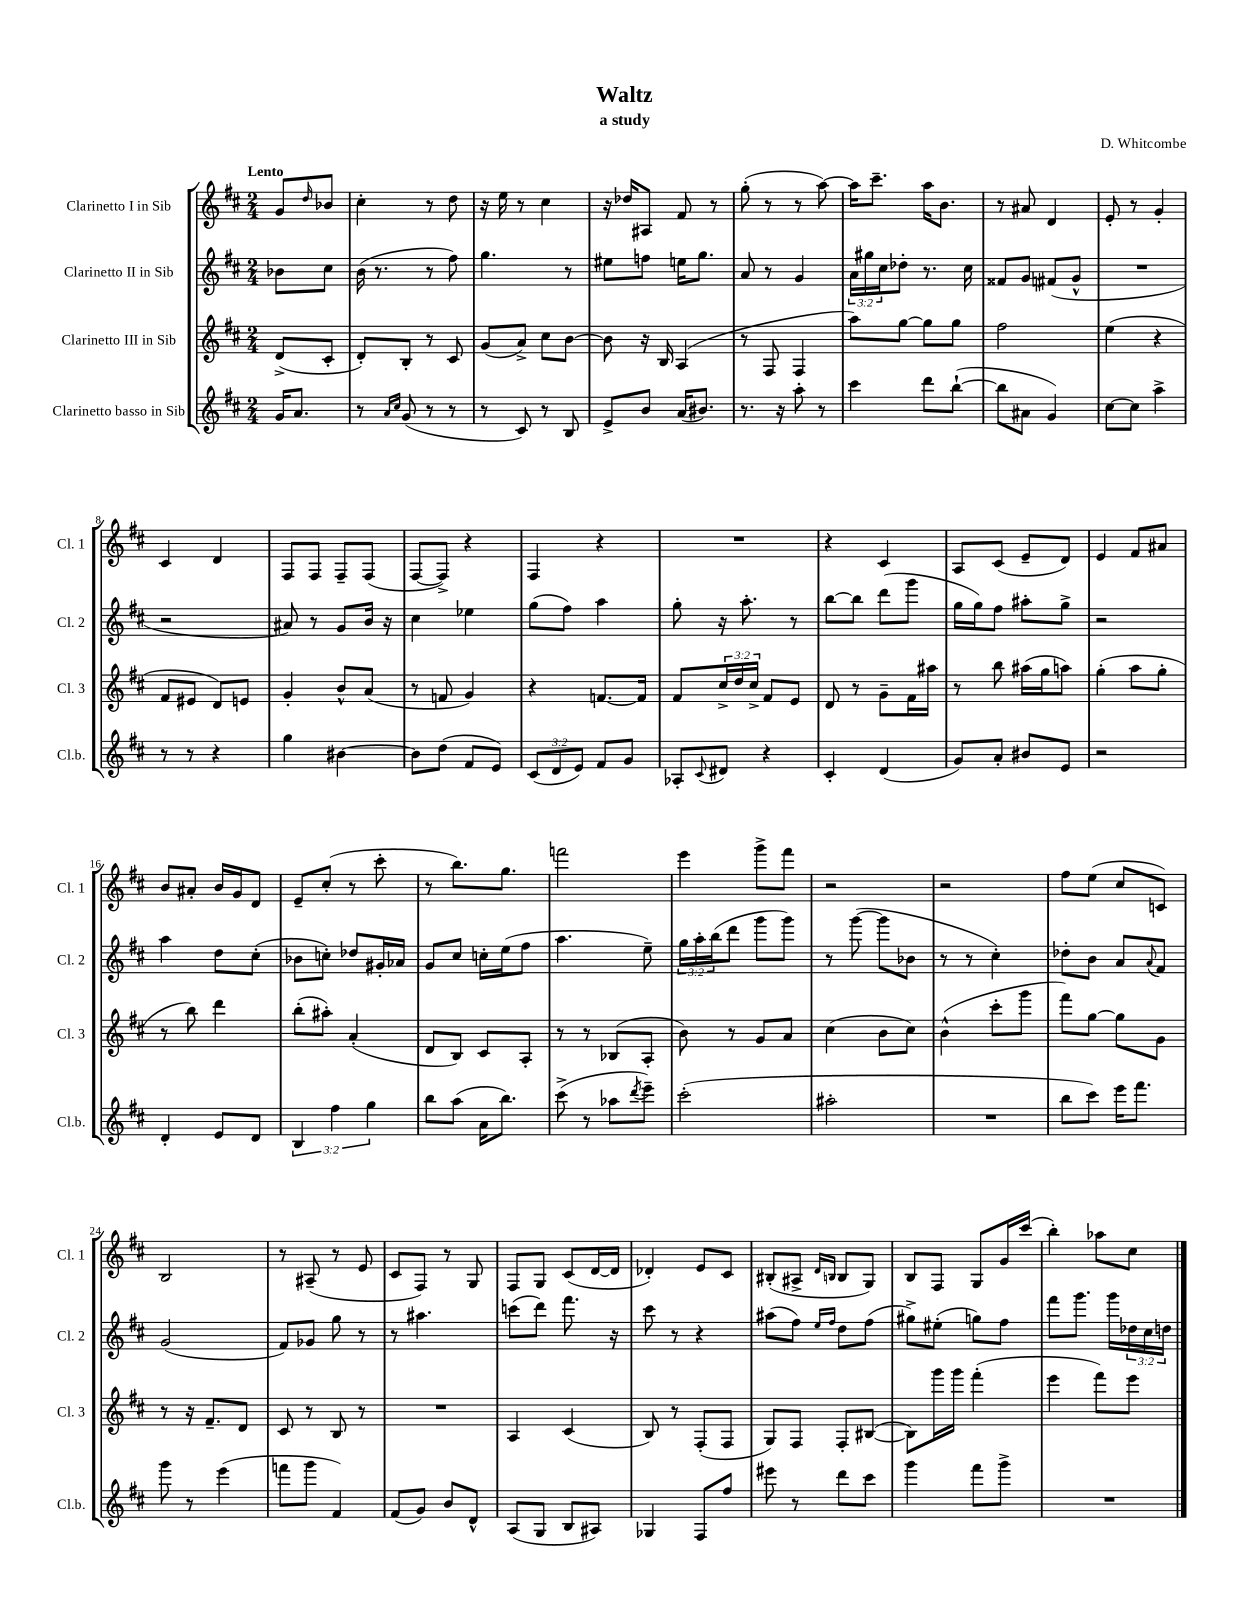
\header { title = "Waltz" composer = "D. Whitcombe" subtitle = "a study" }
<<
\new StaffGroup <<
\new Staff = "s0" \with { instrumentName = "Clarinetto I in Sib" shortInstrumentName = "Cl. 1" } {
    \clef treble \key d \major \numericTimeSignature \time 2/4 \partial 4 \tempo "Lento"
    g'8 \grace { d''16 } bes'8 |
    cis''4-. r8 d''8 |
    r16 e''16 r8 cis''4 |
    r16 des''16 ais8 fis'8 r8 |
    g''8-.( r8 r8 a''8~) |
    a''16 cis'''8.-- a''16 b'8. |
    r8 ais'8 d'4 |
    e'8-. r8 g'4-. |
    cis'4 d'4 |
    fis8 fis8 fis8-- fis8( |
    fis8~ fis8->) r4 |
    fis4 r4 |
    R2 |
    r4 cis'4 |
    a8 cis'8( e'8-- d'8) |
    e'4 fis'8 ais'8 |
    b'8 ais'8-. b'16 g'16 d'8 |
    e'8-- cis''8-.( r8 cis'''8-. |
    r8 b''8.) g''8. |
    f'''2 |
    e'''4 g'''8-> fis'''8 |
    r2 |
    r2 |
    fis''8 e''8( cis''8 c'8) |
    b2 |
    r8 ais8--( r8 e'8 |
    cis'8 fis8) r8 g8 |
    fis8 g8 cis'8( d'16~ d'16 |
    des'4-.) e'8 cis'8 |
    bis8-.( ais8-> \grace { d'16 b16 } b8 g8) |
    b8 fis8 g8 g'16 cis'''16( |
    b''4-.) aes''8 cis''8 \bar "|." |
}
\new Staff = "s1" \with { instrumentName = "Clarinetto II in Sib" shortInstrumentName = "Cl. 2" } {
    \clef treble \key d \major \numericTimeSignature \time 2/4 \override Staff.TupletNumber.text = #tuplet-number::calc-fraction-text \partial 4
    bes'8 cis''8 |
    b'16( r8. r8 fis''8) |
    g''4. r8 |
    eis''8 f''8 e''16 g''8. |
    a'8 r8 g'4 |
    \tuplet 3/2 { a'16 gis''16 cis''16 } des''8-. r8. cis''16 |
    fisis'8 g'8 fis'8( g'8-^ |
    R2 |
    r2 |
    ais'8) r8 g'8 b'16 r16 |
    cis''4 ees''4 |
    g''8( fis''8) a''4 |
    g''8-. r16 a''8.-. r8 |
    b''8~ b''8 d'''8( g'''8 |
    g''16 g''16) fis''8 ais''8-. g''8-> |
    r2 |
    a''4 d''8 cis''8-.( |
    bes'8 c''8-.) des''8 gis'16-. aes'16 |
    g'8 cis''8 c''16-. e''16( fis''8 |
    a''4. e''8--) |
    \tuplet 3/2 { g''16 a''16-. b''16( } d'''8 g'''8 g'''8) |
    r8 g'''8~( g'''8 bes'8 |
    r8 r8 cis''4-.) |
    des''8-. b'8 a'8 \appoggiatura { a'8 } fis'8 |
    g'2( |
    fis'8) ges'8 g''8 r8 |
    r8 ais''4. |
    c'''8( d'''8) fis'''8. r16 |
    cis'''8 r8 r4 |
    ais''8( fis''8) \grace { e''16 fis''16 } d''8 fis''8( |
    gis''8->) eis''8-.( g''8) fis''8 |
    fis'''8 g'''8. g'''16 \tuplet 3/2 { des''16 cis''16 d''16 } \bar "|." |
}
\new Staff = "s2" \with { instrumentName = "Clarinetto III in Sib" shortInstrumentName = "Cl. 3" } {
    \clef treble \key d \major \numericTimeSignature \time 2/4 \override Staff.TupletNumber.text = #tuplet-number::calc-fraction-text \partial 4
    d'8->( cis'8-. |
    d'8-.) b8-. r8 cis'8 |
    g'8( a'8->) cis''8 b'8~ |
    b'8 r16 b16 a4( |
    r8 fis8 fis4 |
    a''8) g''8~ g''8 g''8 |
    fis''2 |
    e''4( r4 |
    fis'8 eis'8 d'8) e'8 |
    g'4-. b'8-^ a'8( |
    r8 f'8 g'4) |
    r4 f'8.~ f'16 |
    fis'8 \tuplet 3/2 { cis''16-> d''16 cis''16-> } fis'8 e'8 |
    d'8 r8 g'8-- fis'16 ais''16 |
    r8 b''8 ais''16( g''16 a''8) |
    g''4-.( a''8 g''8-. |
    r8 b''8) d'''4 |
    b''8-.( ais''8-.) a'4-.( |
    d'8 b8) cis'8 a8-. |
    r8 r8 bes8( a8-. |
    b'8) r8 g'8 a'8 |
    cis''4( b'8 cis''8) |
    b'4-^( cis'''8-. g'''8 |
    fis'''8) g''8~ g''8 g'8 |
    r8 r16 fis'8.-- d'8 |
    cis'8 r8 b8 r8 |
    R2 |
    a4 cis'4( |
    b8) r8 fis8-.( fis8 |
    g8) fis8 fis8-. bis8~( |
    bis8) g'''16 g'''16 fis'''4-.( |
    e'''4 fis'''8) e'''8 \bar "|." |
}
\new Staff = "s3" \with { instrumentName = "Clarinetto basso in Sib" shortInstrumentName = "Cl.b." } {
    \clef treble \key d \major \numericTimeSignature \time 2/4 \override Staff.TupletNumber.text = #tuplet-number::calc-fraction-text \partial 4
    g'16 a'8. |
    r8 \grace { a'16 cis''16 } g'8( r8 r8 |
    r8 cis'8) r8 b8 |
    e'8-> b'8 a'16( bis'8.) |
    r8. r16 a''8-. r8 |
    cis'''4 d'''8 b''8~-!( |
    b''8 ais'8 g'4) |
    cis''8~ cis''8 a''4-> |
    r8 r8 r4 |
    g''4 bis'4~ |
    bis'8 d''8( fis'8 e'8) |
    \tuplet 3/2 { cis'8( d'8 e'8) } fis'8 g'8 |
    aes8-. \appoggiatura { cis'8 } dis'8 r4 |
    cis'4-. d'4( |
    g'8) a'8-. bis'8 e'8 |
    r2 |
    d'4-. e'8 d'8 |
    \tuplet 3/2 { b4 fis''4 g''4 } |
    b''8 a''8( a'16 b''8.) |
    cis'''8->( r8 aes''8 \acciaccatura { d'''8 } e'''8--) |
    cis'''2-.( |
    ais''2-. |
    R2 |
    b''8 cis'''8) e'''16 fis'''8. |
    g'''8 r8 e'''4( |
    f'''8 g'''8 fis'4) |
    fis'8( g'8) b'8 d'8-^ |
    a8( g8 b8 ais8) |
    ges4 fis8 fis''8 |
    eis'''8 r8 d'''8 cis'''8 |
    g'''4 fis'''8 g'''8-> |
    R2 \bar "|." |
}
>>
>>
